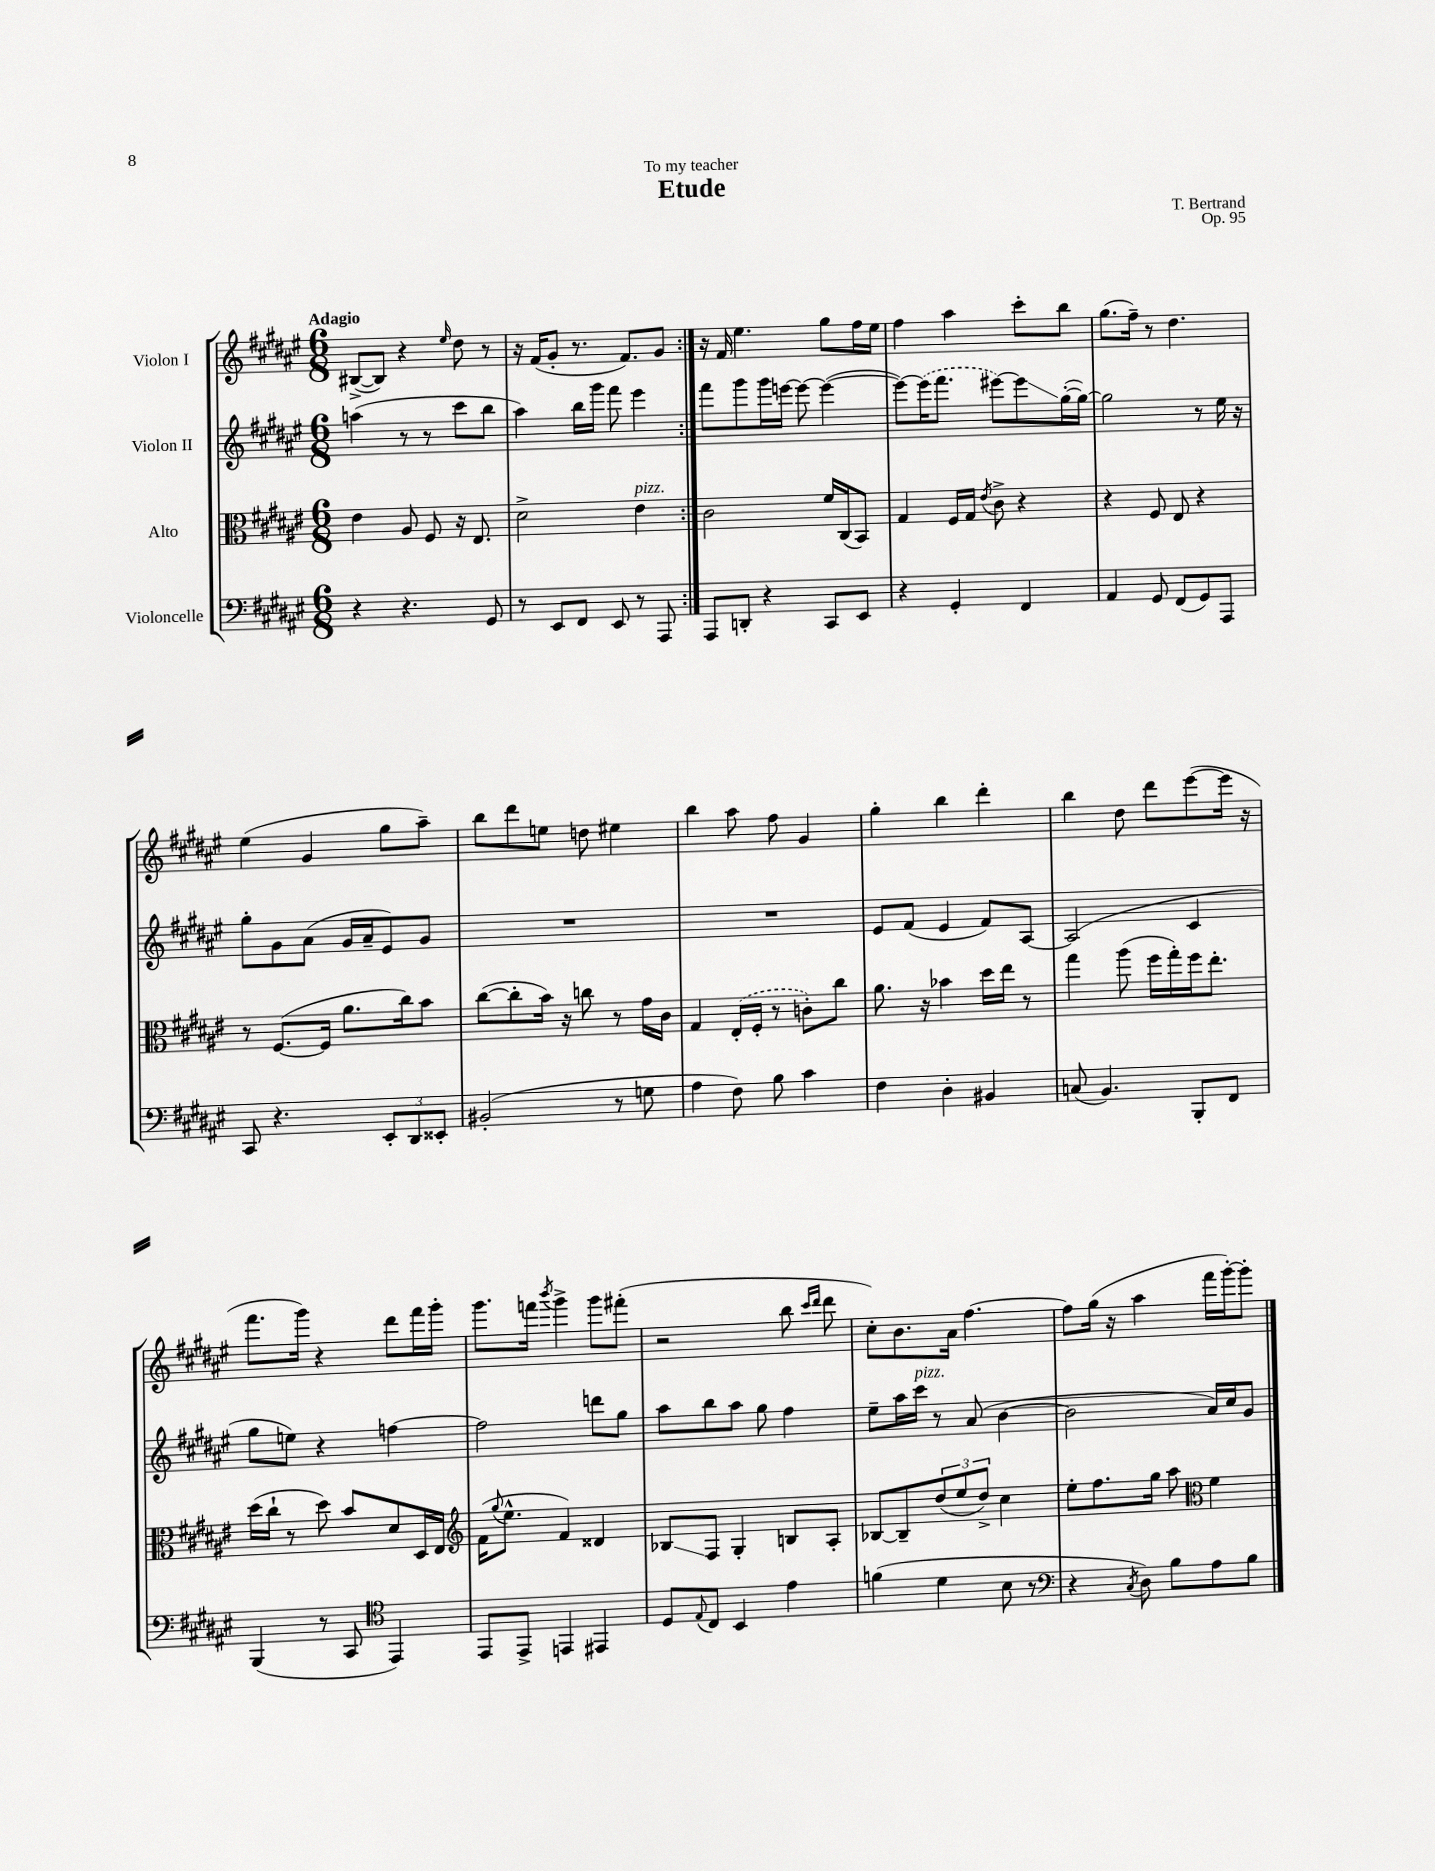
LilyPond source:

\header { title = "Etude" composer = "T. Bertrand" dedication = "To my teacher" opus = "Op. 95" }
<<
\new StaffGroup <<
\new Staff = "s0" \with { instrumentName = "Violon I" } {
    \clef treble \key fis \major \numericTimeSignature \time 6/8 \tempo "Adagio"
    \repeat volta 2 { bis8~->( bis8) r4 \grace { eis''16 } dis''8 r8 |
    r16 fis'16( gis'8-. r8. fis'8.) gis'8 | }
    r16 fis'16 eis''4. gis''8 fis''16 eis''16 |
    fis''4 ais''4 cis'''8-. b''8 |
    gis''8.( fis''16--) r8 dis''4. |
    eis''4( gis'4 gis''8 ais''8--) |
    b''8 dis'''8 e''8 d''8 eis''4 |
    b''4 ais''8 fis''8 gis'4 |
    gis''4-. b''4 dis'''4-. |
    b''4 dis''8 dis'''8 eis'''8~( eis'''16 r16 |
    fis'''8. gis'''16) r4 dis'''8 fis'''16 gis'''16-. |
    gis'''8. f'''16 \acciaccatura { b'''8 } gis'''4-> gis'''8 fis'''8-.( |
    r2 b''8 \grace { cis'''16 dis'''16 } dis'''8 |
    cis''8-.) b'8. ais'16 fis''4.~ |
    fis''8 gis''16( r16 ais''4 fis'''16 gis'''16~-.) gis'''8-. \bar "|." |
}
\new Staff = "s1" \with { instrumentName = "Violon II" } {
    \clef treble \key fis \major \numericTimeSignature \time 6/8
    \repeat volta 2 { a''4( r8 r8 cis'''8 b''8 |
    ais''4) b''16 gis'''16 fis'''8 eis'''4 | }
    fis'''8 gis'''8 gis'''16 e'''16~ e'''8~ e'''4~( |
    e'''8~) \once \slurDashed e'''16( fis'''8. eis'''8~) eis'''8\glissando gis''16~-.( gis''16~) |
    gis''2 r8 eis''16 r16 |
    gis''8-. gis'8 ais'8( gis'16 ais'16-- eis'8) gis'8 |
    R2. |
    R2. |
    eis'8 fis'8( eis'4 fis'8) ais8~ |
    ais2( cis'4 |
    gis''8 e''8) r4 f''4~ |
    f''2 d'''8 gis''8 |
    ais''8 b''8 ais''8 gis''8 fis''4 |
    eis''8-- ais''16 cis'''16^\markup { \italic "pizz." } r8 ais'8( b'4~ |
    b'2 ais'16) cis''16 gis'8 \bar "|." |
}
\new Staff = "s2" \with { instrumentName = "Alto" } {
    \clef alto \key fis \major \numericTimeSignature \time 6/8
    \repeat volta 2 { eis'4 ais8 fis8 r16 eis8. |
    dis'2-> eis'4^\markup { \italic "pizz." } | }
    cis'2 fis'16 cis16( b,8) |
    gis4 fis16 gis16 \acciaccatura { eis'8 } cis'8-> r4 |
    r4 fis8 eis8 r4 |
    r8 fis8.~( fis16 ais'8. cis''16) b'8 |
    cis''8~( cis''8-. b'16) r16 c''8 r8 gis'16 cis'16 |
    gis4 \once \slurDashed eis16-.( fis16-. r8 c'8-.) cis''8 |
    ais'8. r16 bes'4 dis''16 eis''16 r8 |
    gis''4 ais''8( fis''16 gis''16-.) fis''16 eis''8.-. |
    dis''16( cis''16-! r8 dis''8) b'8 dis'8 dis16 eis16 |
    \clef treble fis'16( \appoggiatura { gis''8 } eis''8.-^ fis'4) disis'4 |
    bes8\glissando fis8 gis4-. b8 ais8-. |
    bes8~ bes8-- \tuplet 3/2 { dis''8( eis''8 dis''8->) } cis''4 |
    eis''8-. fis''8. gis''16 ais''8 \clef alto fis'4 \bar "|." |
}
\new Staff = "s3" \with { instrumentName = "Violoncelle" } {
    \clef bass \key fis \major \numericTimeSignature \time 6/8
    \repeat volta 2 { r4 r4. gis,8 |
    r8 eis,8 fis,8 eis,8 r8 ais,,8 | }
    ais,,8 d,8-. r4 cis,8 eis,8 |
    r4 gis,4-. fis,4 |
    ais,4 gis,8 fis,8( gis,8) ais,,8 |
    cis,8 r4. \tuplet 3/2 { eis,8-. dis,8 eisis,8-. } |
    bis,2-.( r8 g8 |
    ais4 fis8) b8 cis'4 |
    fis4 dis4-. bis,4 |
    c8( b,4.) b,,8-. fis,8 |
    b,,4( r8 cis,8 \clef tenor eis,4) |
    eis,8 eis,8-> e,4 eis,4 |
    dis8 \appoggiatura { eis8 } cis8 b,4 eis'4 |
    f'4( dis'4 b8 r8 |
    \clef bass r4 \acciaccatura { cis8 } dis8) b8 ais8 b8 \bar "|." |
}
>>
>>
\layout { \context { \Score \remove "Bar_number_engraver" } }
